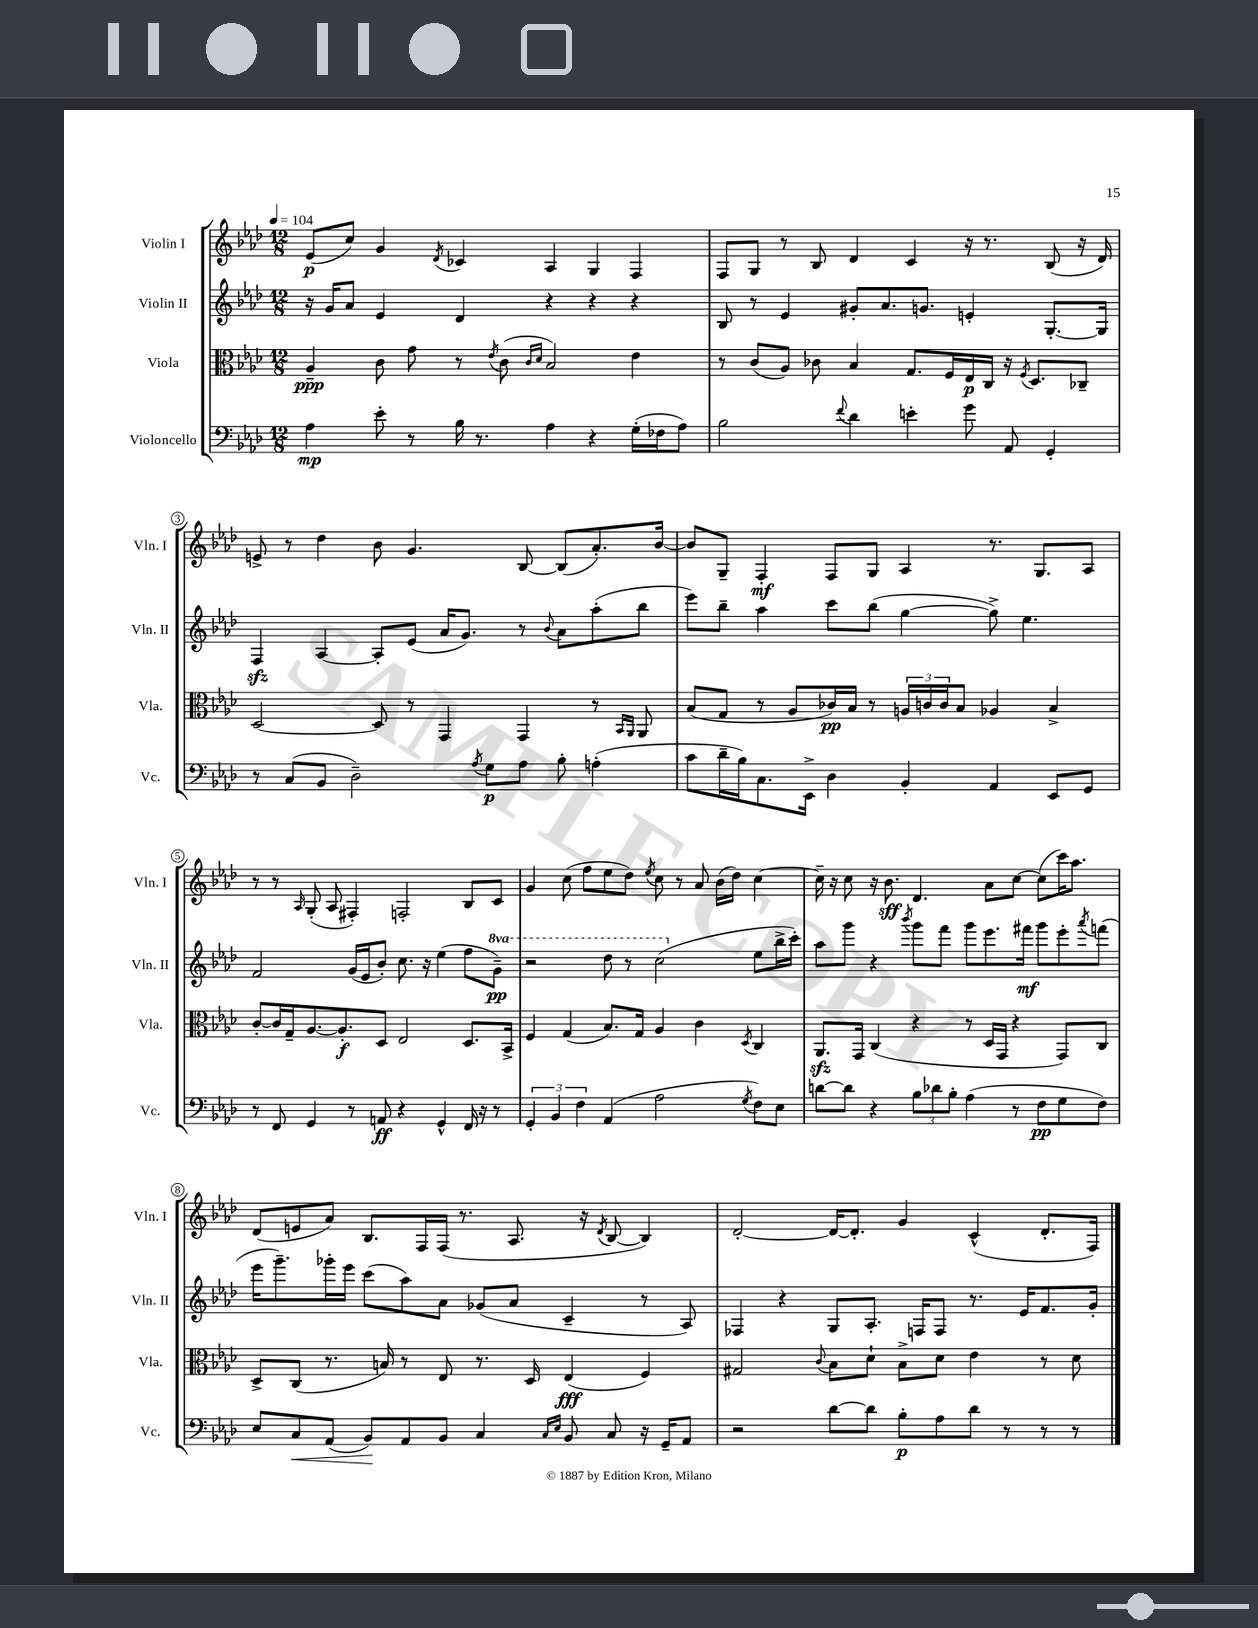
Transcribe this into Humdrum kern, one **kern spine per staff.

**kern	**kern	**kern	**kern
*staff4	*staff3	*staff2	*staff1
*clefF4	*clefC3	*clefG2	*clefG2
*k[b-e-a-d-]	*k[b-e-a-d-]	*k[b-e-a-d-]	*k[b-e-a-d-]
*M12/8	*M12/8	*M12/8	*M12/8
*MM104	*MM104	*MM104	*MM104
4A-	4A-~	16r	(8e-
.	.	16g	.
.	.	8a-	8cc)
8e-'	8c	4e-	4g
8r	8g	.	.
.	.	.	8qd-
16B-	8r	4d-	4c-
8.r	.	.	.
.	8qe-	.	.
.	(8c	.	.
.	16qqc	.	.
.	16qqd-	.	.
4A-	2B-)	4r	4A-
4r	.	4r	4G
(16G'	4e-	4r	4F
16F-	.	.	.
8A-)	.	.	.
=	=	=	=
2B-	8r	8B-	8F
.	(8c	8r	8G
.	8A-)	4e-	8r
.	8c-	.	8B-
8qqf	.	.	.
4d-	4B-	8g#'	4d-
.	.	8.a-	.
4e'	8.G	.	4c
.	.	8.g	.
.	16F	.	.
8g	16E-	4e'	16r
.	16C	.	8.r
8AA-	16r	.	.
.	8qF	.	.
.	8.D-	.	.
4GG'	.	[8.G'	(8B-
.	8C-~	.	16r
.	.	16G]	16d-)
=	=	=	=
8r	[2D-	4F	8e^
(8C	.	.	8r
8BB-	.	[4A-	4dd-
2D-~)	.	.	.
.	8D-]	8A-']	8b-
.	8r	(8e-	4.g
.	4GG	16a-	.
.	.	8.g)	.
8qA-	.	.	.
8G	.	.	.
8A-	4GG	8r	[8B-
.	.	8qqb-	.
8B-'	.	8a-	(8B-]
(4A'	8r	(8aa-'	8.a-')
.	16qqBB-	.	.
.	16qqAA-	.	.
.	8AA-	8bb-	.
.	.	.	[16b-
=	=	=	=
8c	(8B-	8eee-)	8b-]
16d-~	8G	8bb-~	8G~
16B-)	.	.	.
8.C	8r	4aa-	4F'
.	8A-	.	.
16EE-^	.	.	.
4D-	16c-)	8ccc	8F
.	16B-	.	.
.	8r	(8bb-	8G
4BB-'	24A	[4gg	4A-
.	24c	.	.
.	24c	.	.
.	8B-	.	.
4AA-	4A-	8gg^])	8.r
.	.	4.ee-	.
.	.	.	8.G
8EE-	4B-^	.	.
8GG	.	.	8A-
=	=	=	=
8r	[8c'	2f	8r
8FF	16c]	.	8r
.	16G~	.	.
.	.	.	16qqA-
4GG	[8.A-	.	(8G'
.	.	.	8A-
.	8.A-']	.	.
8r	.	(16g	4F#')
.	.	16e-	.
8AA	8D-	8b-')	.
4r	2E-	8.cc	2F'
.	.	16r	.
4GG^^	.	(4ee-	.
16FF	8.D-	8ff	8B-
16r	.	.	.
8r	.	8gg~)	8c
.	16BB-^	.	.
=	=	=	=
6GG'	4F	2r	4g
6BB-	.	.	.
.	(4G	.	(8cc
6F	.	.	.
.	.	.	8ff
(4AA-	8.B-)	8ddd-	8ee-
.	.	8r	8dd-)
.	16G	.	.
.	.	.	8qee-
2A-	4A-	(2ccc	8cc
.	.	.	8r
.	4c	.	8a-
.	.	.	(16b-
.	.	.	16dd-)
8qG	8qD-	.	.
8F)	4C	8ee-	[4cc
8E-	.	16bb-^	.
.	.	16ccc')	.
=	=	=	=
[8d	8.AA-	8aa-	16cc~]
.	.	.	16r
8d]	.	8ggg	8cc
.	16GG	.	.
4r	(4C	4r	16r
.	.	.	8.b-
.	.	8qbbb-	.
12B-	4r	8ggg	4.d-
12d-	.	.	.
.	.	8fff	.
12B-'	.	.	.
(4A-	8r	8ggg	.
.	16D-	8.eee-	8a-
.	16GG	.	.
8r	4r	.	[8cc
.	.	16fff#	.
8F	.	8ggg	(8cc]
8G	8GG)	8eee-'	16ccc)
.	.	.	8.aa-
.	.	8qaaa-	.
8F)	8C	(8fff	.
=	=	=	=
8E-	8D-^	16eee-	(8d-
.	.	8.ggg~)	.
8C	(8C	.	8e
(8AA-	8.r	16ggg-'	8a-)
.	.	16eee-	.
8BB-)	.	(8ccc	8.B-
.	16B)	.	.
8AA-	8r	8aa-)	.
.	.	.	16F
8BB-	8E-	8a-	(16F
.	.	.	8.r
4C	8.r	(8g-	.
.	.	8a-	8.A-
.	16D-	.	.
16qqC	.	.	.
16qqE-	.	.	.
8BB-	(4E-	4c~	.
.	.	.	16r
.	.	.	8qd-
8C	.	.	[8B-
16r	4F)	8r	4B-])
16GG~	.	.	.
8AA-	.	8A-)	.
=	=	=	=
2r	2G#	4F-	[2d-'
.	.	4r	.
.	8qqc	.	.
[8d-	8B-	8G	16d-_
.	.	.	8.d-']
8d-]	8d-`	8.A-'	.
8B-'	8B-^	.	4g
.	.	16F	.
8A-	8d-	8F	.
8d-	4e-	8.r	(4c^^
8r	.	.	.
.	.	16e-	.
8r	8r	8.f	8.d-'
8r	8d-	.	.
.	.	16g'	16F)
==	==	==	==
*-	*-	*-	*-
